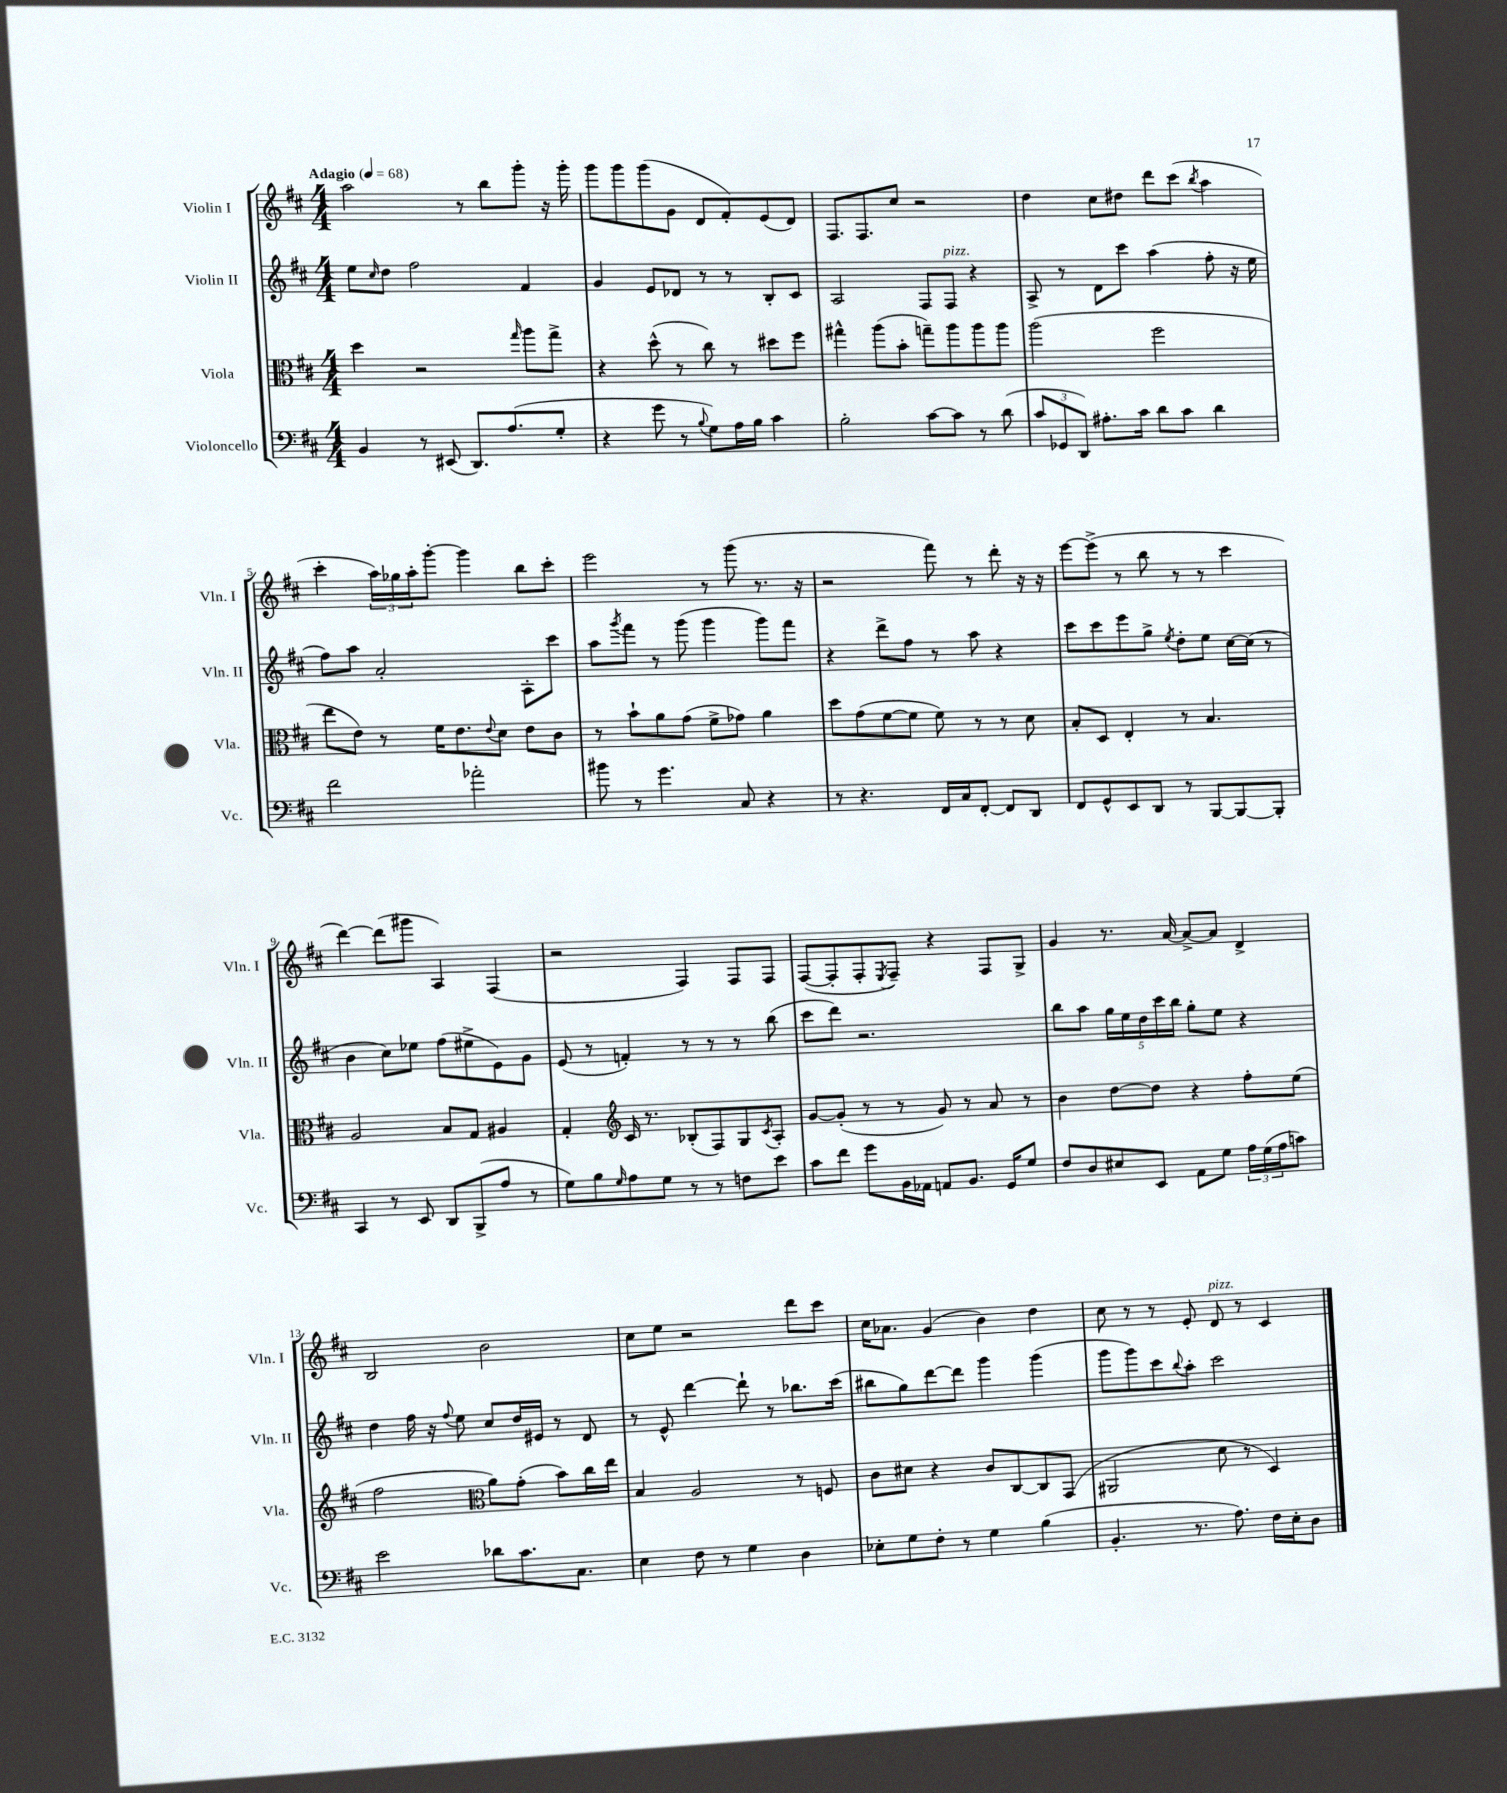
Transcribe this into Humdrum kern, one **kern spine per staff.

**kern	**kern	**kern	**kern
*staff4	*staff3	*staff2	*staff1
*clefF4	*clefC3	*clefG2	*clefG2
*k[f#c#]	*k[f#c#]	*k[f#c#]	*k[f#c#]
*M4/4	*M4/4	*M4/4	*M4/4
*MM68	*MM68	*MM68	*MM68
4BB	4dd	8ee	2aa
.	.	16qqcc#	.
.	.	8dd	.
8r	2r	2ff#	.
(8EE#	.	.	.
8.DD)	.	.	8r
.	.	.	8bb
(8.A	.	.	.
.	16qqgg	.	.
.	8aa	4f#	8ggg'
8G'	8gg^	.	16r
.	.	.	16ggg'
=	=	=	=
4r	4r	4g	8ggg
.	.	.	8ggg
8g	(8dd^^	8e	(8ggg
8r	8r	8d-	8g
8qqB	.	.	.
8G)	8cc#)	8r	8d
16A	8r	8r	8f#')
16B	.	.	.
4c#	8dd#	8B'	(8e
.	8ff#	8c#	8d)
=	=	=	=
2B'	4gg#^^	2A	8.F#
.	.	.	8.F#
.	(8aa	.	.
.	8b'	.	8cc#
[8c#	8gg~)	8F#	2r
8c#]	8aa	8F#	.
8r	8aa	4r	.
(8d	8aa	.	.
=	=	=	=
12c#	(2aa	8A^	4dd
12GG-	.	.	.
.	.	8r	.
12DD)	.	.	.
8.A#'	.	8d	8cc#
.	.	8ccc#	8dd#
16c#	.	.	.
8d	2ff#	(4aa	8ddd
8c#	.	.	(8ccc#
.	.	.	8qbb
4d	.	8ff#'	4aa
.	.	16r	.
.	.	16ee	.
=	=	=	=
2f#	8ee	8ff#)	4ccc#'
.	8e)	8aa	.
.	8r	2a'	24aa)
.	.	.	24gg-
.	.	.	24aa'
.	16f#	.	[8ggg'
.	8.e	.	.
2a-'	.	.	4ggg]
.	8qqe	.	.
.	8d	.	.
.	8e	8A'	8bb
.	8c#	8ccc#	8ccc#'
=	=	=	=
8b#	8r	8aa	2eee
.	.	8qggg	.
8r	8b`	8fff#	.
4.g	8a	8r	.
.	(8g	(8ggg	.
.	8f#^	4ggg	8r
8C#	8g-)	.	(8ggg
4r	4a	8ggg)	8.r
.	.	8fff#	.
.	.	.	16r
=	=	=	=
8r	8dd	4r	2r
4.r	(8g	.	.
.	[8f#	8ddd^	.
.	8f#]	8ff#	.
16FF#	8f#)	8r	8fff#)
16C#	.	.	.
[8FF#'	8r	8aa	8r
8FF#]	8r	4r	8ddd'
8DD	8d	.	16r
.	.	.	16r
=	=	=	=
8FF#	8B'	8ccc#	[8eee
8GG^^	8D	8ccc#	(8eee^]
8EE	4E'	8eee	8r
8DD	.	8gg^	8bb
.	.	8qee	.
8r	8r	8dd'	8r
[8BBB	4.B	8ee	8r
8BBB_	.	[16cc#	4ccc#
.	.	(16cc#]	.
8BBB']	.	8r	.
=	=	=	=
4CC#	2A	4b	[4ddd)
8r	.	8cc#)	(8ddd]
8EE	.	8ee-	8ggg#
8DD	8B	(8ff#	4A)
(8BBB^	8G	8ee#^	.
8A	4A#	8e)	(4F#
8r	.	8g	.
=	=	=	=
8G)	4G'	(8e	2r
8B	.	8r	.
*	*clefG2	*	*
16qqG	.	.	.
8A	16c#	4f')	.
.	8.r	.	.
8G	.	.	.
8r	(8B-'	8r	4F#)
8r	8F#)	8r	.
8F	8G	8r	8F#
.	8qc#	.	.
8e	8A'	(8bb	8F#
=	=	=	=
8c#	[8g	8ccc#	([8F#
8f#	(8g']	8ddd)	8F#']
8g	8r	2.r	8F#'
.	.	.	8qE
16BB	8r	.	8F#~)
16AA-	.	.	.
8AA	8g)	.	4r
8.BB	8r	.	.
.	8a	.	8F#
16GG	.	.	.
8G	8r	.	8G^
=	=	=	=
8F#	4b	8bb	4g
8D	.	8aa	.
8E#	[8dd	20gg	8.r
.	.	20ee	.
.	.	20dd	.
8EE	8dd]	.	.
.	.	20ccc#	.
.	.	.	[16a
.	.	20bb	.
8AA	4r	8gg'	8a^_
8G	.	8ee	8a]
24A	8ff#'	4r	4d^
(24G	.	.	.
24A	.	.	.
8c)	(8ee	.	.
=	=	=	=
2e	2ff#	4dd	2B
.	.	16ff#	.
.	.	16r	.
.	.	8qqff#	.
.	.	8ee	.
*	*clefC3	*	*
8d-	8a)	8cc#	2b
8.c#	(8g'	16dd	.
.	.	16e#	.
.	8b)	8r	.
8.C#	.	.	.
.	16cc#	8d	.
.	16ee	.	.
=	=	=	=
4E	4B	8r	8cc#
.	.	8e^^	8ee
8F#	2A	[4ddd	2r
8r	.	.	.
4G	.	8ddd`]	.
.	.	8r	.
4D	8r	8.bb-	8ddd
.	8F	.	8ccc#
.	.	(16ccc#	.
=	=	=	=
8E-'	8c#	8bb#	16cc#
.	.	.	8.a-
8G	8d#	8gg)	.
8F#'	4r	[8ddd	(4g
8r	.	8ddd]	.
4G	8c#	4ggg	4b)
.	[8C#	.	.
(4B	8C#]	(4ggg	4dd
.	(8GG	.	.
=	=	=	=
4.BB'	2AA#	8ggg	8cc#
.	.	8ggg)	8r
.	.	8ccc#	8r
.	.	8qqbb	.
8.r	.	8aa'	8e'
.	8d	2ccc#	8d
8.A)	.	.	.
.	8r	.	8r
16F#	4D)	.	4c#
16E'	.	.	.
8D	.	.	.
==	==	==	==
*-	*-	*-	*-
